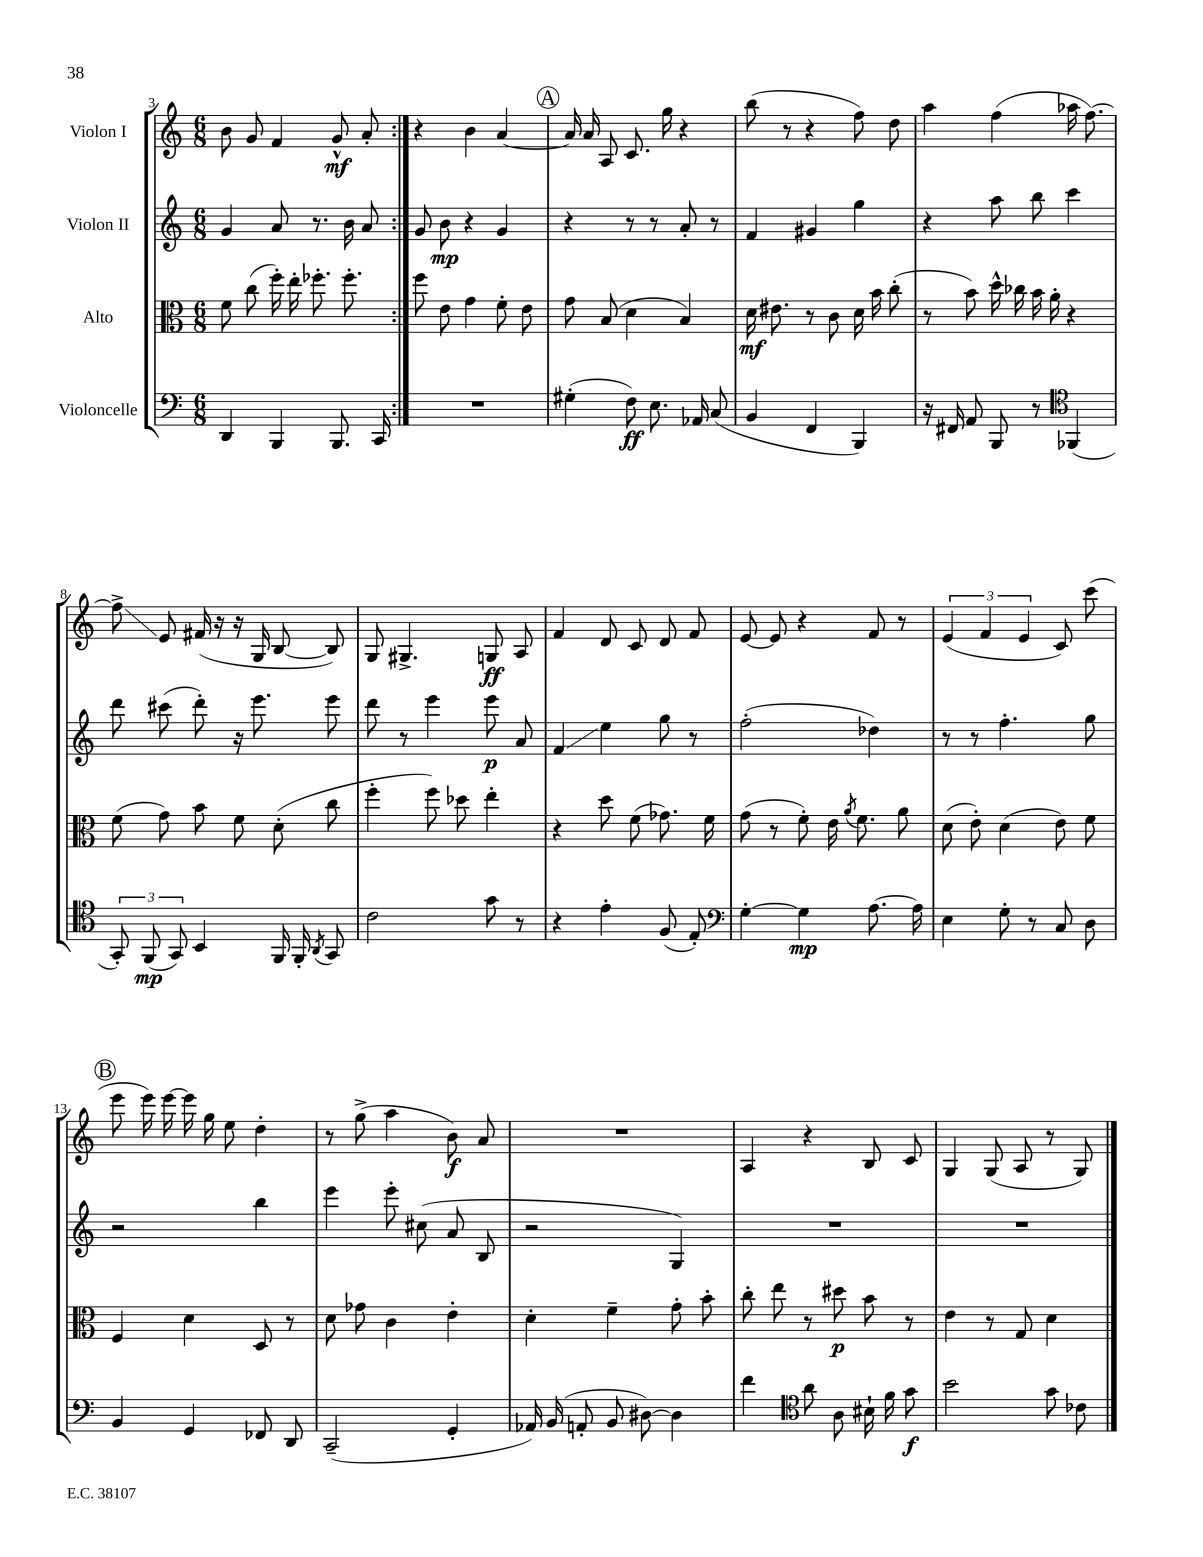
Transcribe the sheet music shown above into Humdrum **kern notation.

**kern	**kern	**kern	**kern
*staff4	*staff3	*staff2	*staff1
*clefF4	*clefC3	*clefG2	*clefG2
*k[]	*k[]	*k[]	*k[]
*M6/8	*M6/8	*M6/8	*M6/8
4DD	8f	4g	8b
.	(8cc	.	8g
4BBB	16ff')	8a	4f
.	16ee'	.	.
.	8.ff-'	8.r	.
8.BBB	.	.	8g^^
.	8.ff-'	16b	.
.	.	8a	8a'
16CC	.	.	.
=:|!	=:|!	=:|!	=:|!
2.r	8ff	8g	4r
.	8e	8b	.
.	4g	4r	4b
.	8f'	4g	[4a
.	8e	.	.
=	=	=	=
(4G#'	8g	4r	16a]
.	.	.	16a
.	(8B	.	8A
8F)	4d	8r	8.c
8.E	.	8r	.
.	.	.	16gg
.	4B)	8a'	4r
16AA-	.	.	.
(8C	.	8r	.
=	=	=	=
4BB	16d	4f	(8bb
.	8.e#	.	.
.	.	.	8r
4FF	8r	4g#	4r
.	8c	.	.
4BBB)	16d	4gg	8ff)
.	16b	.	.
.	(8cc'	.	8dd
=	=	=	=
16r	8r	4r	4aa
16FF#	.	.	.
8AA	8b)	.	.
8BBB	16dd^^	8aa	(4ff
.	16cc-	.	.
8r	16b	8bb	.
.	16a'	.	.
*clefC4	*	*	*
(4FF-	4r	4ccc	16aa-
.	.	.	[8.ff)
=	=	=	=
12GG')	(8f	8ddd	8ff^]
(12FF	.	.	.
.	8g)	(8ccc#	8e
12GG)	.	.	.
4BB	8b	8ddd')	(16f#
.	.	.	16r
.	8f	16r	16r
.	.	8.eee	16G
16FF	(8d'	.	[8B
16FF'	.	.	.
8qAA	.	.	.
8GG	8cc	8eee	8B])
=	=	=	=
2c	4ff'	8ddd	8G
.	.	8r	4.G#^
.	8ff)	4eee	.
.	8dd-	.	.
8g	4ee'	8eee	8G
8r	.	8a	8A
=	=	=	=
4r	4r	4f	4f
4e'	8dd	4ee	8d
.	(8f	.	8c
(8F	8.g-)	8gg	8d
8E')	.	8r	8f
.	16f	.	.
=	=	=	=
*clefF4	*	*	*
[4G'	(8g	(2ff'	[8e
.	8r	.	8e]
4G]	8f')	.	4r
.	16e	.	.
.	8qa	.	.
.	8.f	.	.
[8.A	.	4dd-)	8f
.	8a	.	8r
16A]	.	.	.
=	=	=	=
4E	(8d	8r	(6e
.	8e')	8r	.
.	.	.	6f
8G'	(4d	4.ff'	.
.	.	.	6e
8r	.	.	.
8C	8e)	.	8c)
8D	8f	8gg	(8ccc
=	=	=	=
4BB	4F	2r	8eee
.	.	.	16eee)
.	.	.	[16eee
4GG	4d	.	16eee]
.	.	.	16gg
.	.	.	8ee
8FF-	8D	4bb	4dd'
8DD	8r	.	.
=	=	=	=
(2CC~	8d	4eee	8r
.	8g-	.	(8gg^
.	4c	8eee'	4aa
.	.	(8cc#	.
4GG'	4e'	8a	8b)
.	.	8B	8a
=	=	=	=
16AA-)	4d'	2r	2.r
(16BB	.	.	.
8AA'	.	.	.
8BB	4f~	.	.
[8D#)	.	.	.
4D#]	8g'	4G)	.
.	8b'	.	.
=	=	=	=
4f	8cc'	2.r	4A
.	8ee	.	.
*clefC4	*	*	*
8a	8r	.	4r
8A	8dd#	.	.
16B#`	8b	.	8B
16f	.	.	.
8g	8r	.	8c
=	=	=	=
2b	4e	2.r	4G
.	8r	.	(8G
.	8G	.	8A
8g	4d	.	8r
8c-	.	.	8G)
==	==	==	==
*-	*-	*-	*-
